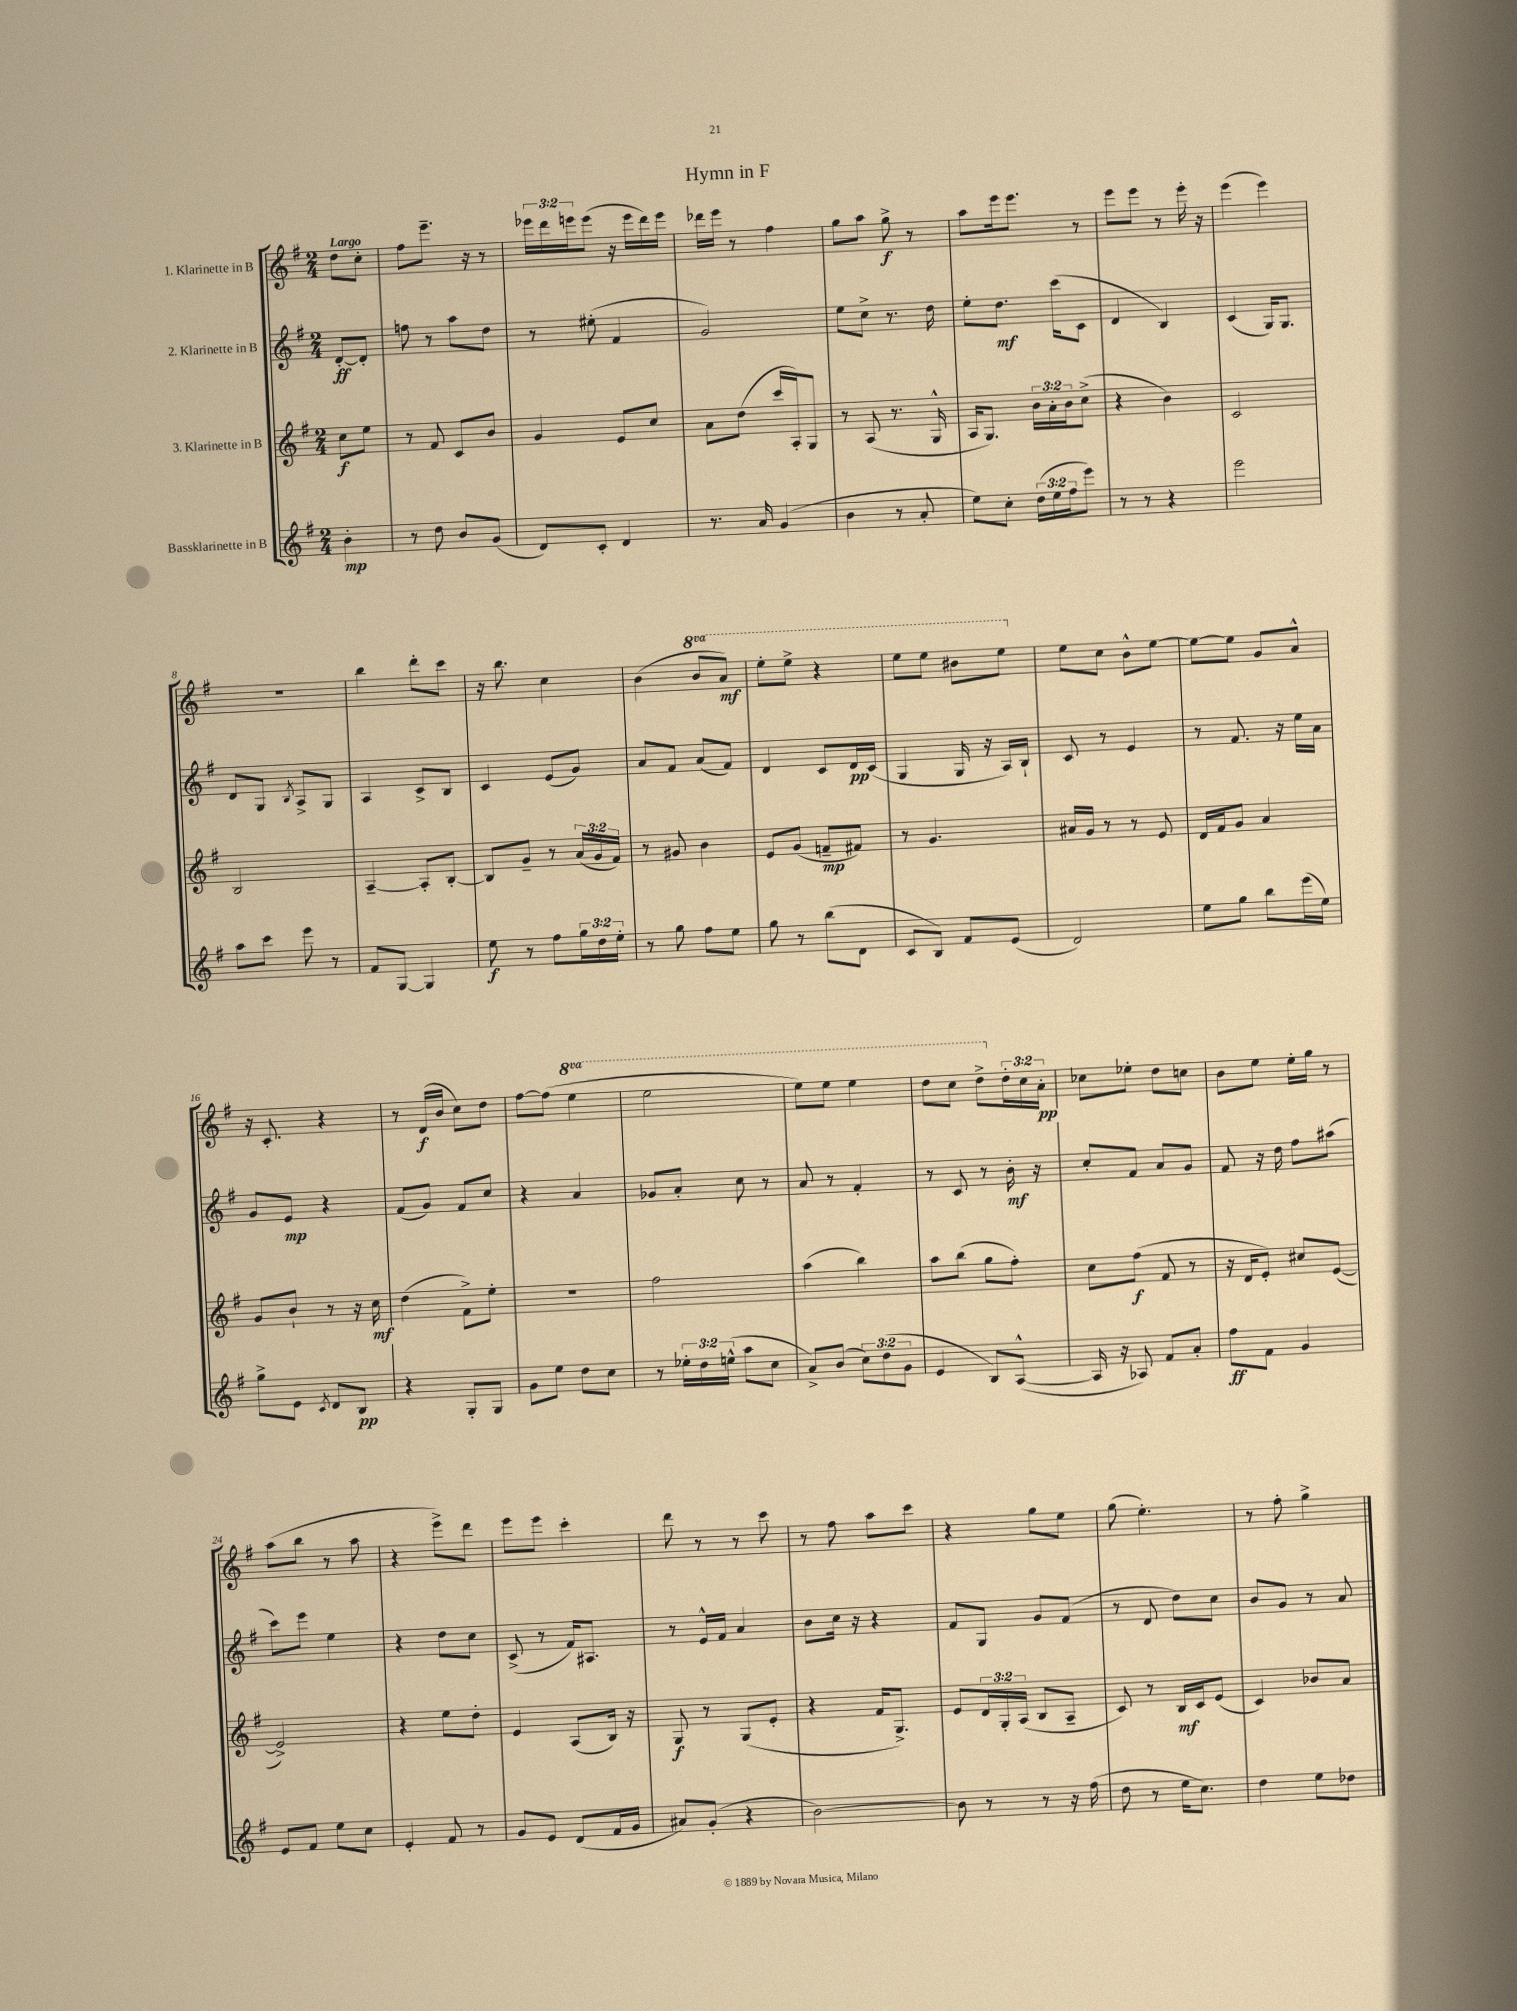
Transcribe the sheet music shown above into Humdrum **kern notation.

**kern	**dynam	**kern	**dynam	**kern	**dynam	**kern	**dynam
*part4	*part4	*part3	*part3	*part2	*part2	*part1	*part1
*staff4	*staff4	*staff3	*staff3	*staff2	*staff2	*staff1	*staff1
*I"Bassklarinette in B	*	*I"3. Klarinette in B	*	*I"2. Klarinette in B	*	*I"1. Klarinette in B	*
*clefG2	*	*clefG2	*	*clefG2	*	*clefG2	*
*k[f#]	*	*k[f#]	*	*k[f#]	*	*k[f#]	*
*M2/4	*	*M2/4	*	*M2/4	*	*M2/4	*
=	=	=	=	=	=	=	=
!	!	!	!	!	!	!LO:TX:a:B:t=Largo	!
4b'\	mp	8cc\L	f	[8d'/L	ff	8dd\L	.
.	.	8ee\J	.	8d'/J]	.	8cc'\J	.
=1	=1	=1	=1	=1	=1	=1	=1
8r	.	8r	.	8ffn\	.	8ff#\L	.
8dd\	.	8f#/	.	8r	.	8.eee~\J	.
8b/L	.	8c/L	.	8aa\L	.	.	.
.	.	.	.	.	.	16r	.
(8g/J	.	8b/J	.	8dd\J	.	8r	.
=2	=2	=2	=2	=2	=2	=2	=2
8d/L)	.	4g/	.	8r	.	24eee-X\LL	.
.	.	.	.	.	.	24ddd\	.
.	.	.	.	.	.	24eeen\J	.
8c'/J	.	.	.	(8ee#X'\	.	(8eee\J	.
4d/	.	8e/L	.	4f#/	.	16r	.
.	.	.	.	.	.	16eee\LL	.
.	.	8cc/J	.	.	.	16ddd\)	.
.	.	.	.	.	.	16eee\JJ	.
=3	=3	=3	=3	=3	=3	=3	=3
8.r	.	8a\L	.	2g/)	.	16ddd-X\LL	.
.	.	.	.	.	.	16eee\JJ	.
.	.	(8dd\J	.	.	.	8r	.
16a/	.	.	.	.	.	.	.
(4g/	.	16ccc/LL	.	.	.	4ff#\	.
.	.	16A'/J)	.	.	.	.	.
.	.	8G/J	.	.	.	.	.
=4	=4	=4	=4	=4	=4	=4	=4
4b\	.	8r	.	8ee\L	.	8gg\L	.
.	.	(8A/	.	8cc^\J	.	8aa\J	.
8r	.	8.r	.	8.r	.	8gg^\	f
8a'/	.	.	.	.	.	8r	.
.	.	16G^^/	.	16dd\	.	.	.
=5	=5	=5	=5	=5	=5	=5	=5
8ee\L)	.	16A/KL	.	8ee'\L	.	8aa\L	.
.	.	8.G/J)	.	.	.	.	.
8cc'\J	.	.	.	8.dd\J	mf	16eee\k	.
.	.	.	.	.	.	8.eee\J	.
(24dd\LL	.	24b\LL	.	.	.	.	.
24ee\	.	24a'\	.	.	.	.	.
.	.	.	.	(16ccc\KL	.	.	.
24ff#\J	.	24b\J	.	.	.	.	.
8eee\J)	.	(8cc^\J	.	8c\J	.	8r	.
=6	=6	=6	=6	=6	=6	=6	=6
8r	.	4r	.	4d/	.	8eee\L	.
8r	.	.	.	.	.	8eee\J	.
4r	.	4b\)	.	4B/)	.	8r	.
.	.	.	.	.	.	16eee'\	.
.	.	.	.	.	.	16r	.
=7	=7	=7	=7	=7	=7	=7	=7
2eee\	.	2c/	.	(4c/	.	(4eee\	.
.	.	.	.	16G/KL)	.	4eee\)	.
.	.	.	.	8.G/J	.	.	.
!!LO:LB:g=z
=8	=8	=8	=8	=8	=8	=8	=8
8aa\L	.	2B/	.	8d/L	.	2r	.
8ccc\J	.	.	.	8G/J	.	.	.
.	.	.	.	8qB/	.	.	.
8eee\	.	.	.	8A^/L	.	.	.
8r	.	.	.	8G/J	.	.	.
=9	=9	=9	=9	=9	=9	=9	=9
8f#/L	.	[4A~/	.	4A/	.	4bb\	.
[8G/J	.	.	.	.	.	.	.
4G/]	.	8A'/L]	.	8c^/L	.	8ddd'\L	.
.	.	[8B'/J	.	8B/J	.	8ccc\J	.
=10	=10	=10	=10	=10	=10	=10	=10
8ee\	f	8B/L]	.	4c/	.	16r	.
.	.	.	.	.	.	8.bb\	.
8r	.	8g~/J	.	.	.	.	.
8ff#\L	.	8r	.	(8e/L	.	4cc\	.
24gg\L	.	(24a/LL	.	8g/J)	.	.	.
24dd\	.	24g/	.	.	.	.	.
24ee'\JJ	.	24f#/JJ)	.	.	.	.	.
=11	=11	=11	=11	=11	=11	=11	=11
8r	.	8r	.	8a/L	.	(4b\	.
8gg\	.	8g#X/	.	8f#/J	.	.	.
*	*	*	*	*	*	*8va	*
8ff#\L	.	4b\	.	(8a/L	.	8bb/L	.
8ee\J	.	.	.	8f#/J)	.	8aa/J)	mf
=12	=12	=12	=12	=12	=12	=12	=12
8gg\	.	8e/L	.	4d/	.	8eee'\L	.
8r	.	(8g/J	.	.	.	8eee^\J	.
(8bb\L	.	8fn~/L	mp	8c/L	.	4r	.
8d\J	.	8f#X/J)	.	16d/L	pp	.	.
.	.	.	.	(16c/JJ	.	.	.
=13	=13	=13	=13	=13	=13	=13	=13
8c/L	.	8r	.	4G/	.	8eee\L	.
8B/J)	.	4.g/	.	.	.	8eee\J	.
8f#/L	.	.	.	16G/	.	8bb#X\L	.
.	.	.	.	16r	.	.	.
(8e/J	.	.	.	16A/LL)	.	8eee\J	.
.	.	.	.	16B`/JJ	.	.	.
=14	=14	=14	=14	=14	=14	=14	=14
*	*	*	*	*	*	*X8va	*
2d/)	.	16a#X/LL	.	8c/	.	8ee\L	.
.	.	16g/JJ	.	.	.	.	.
.	.	8r	.	8r	.	8cc\J	.
.	.	8r	.	4e/	.	8b^^\L	.
.	.	8e/	.	.	.	[8ee\J	.
=15	=15	=15	=15	=15	=15	=15	=15
8ee\L	.	16d/LL	.	8r	.	8ee\L_	.
.	.	16f#/J	.	.	.	.	.
8gg\J	.	8g/J	.	8.f#/	.	8ee\J]	.
8bb\L	.	4a/	.	.	.	8g/L	.
.	.	.	.	16r	.	.	.
(16eee\L	.	.	.	16ee\LL	.	8a^^/J	.
16ee\JJ)	.	.	.	16a\JJ	.	.	.
!!LO:LB:g=z
=16	=16	=16	=16	=16	=16	=16	=16
8gg^\L	.	8g/L	.	8g/L	.	16r	.
.	.	.	.	.	.	8.c'/	.
8e\J	.	8b`/J	.	8e/J	mp	.	.
8qc/	.	.	.	.	.	.	.
8d/L	.	8r	.	4r	.	4r	.
8B/J	pp	16r	.	.	.	.	.
.	.	16cc\	mf	.	.	.	.
=17	=17	=17	=17	=17	=17	=17	=17
4r	.	(4dd\	.	(8f#/L	.	8r	.
.	.	.	.	8g/J)	.	(16d/LL	f
.	.	.	.	.	.	16b/JJ	.
8G'/L	.	8f#^\L)	.	8f#/L	.	8cc\L)	.
8G/J	.	8ee'\J	.	8cc/J	.	8dd\J	.
=18	=18	=18	=18	=18	=18	=18	=18
8g\L	.	2r	.	4r	.	[8ff#\L	.
8ee\J	.	.	.	.	.	(8ff#\J]	.
*	*	*	*	*	*	*8va	*
8dd\L	.	.	.	4a/	.	4eee\	.
8cc\J	.	.	.	.	.	.	.
=19	=19	=19	=19	=19	=19	=19	=19
8r	.	2ff#\	.	8g-X/L	.	2eee\	.
24ee-X'\LL	.	.	.	8a'/J	.	.	.
24dd\	.	.	.	.	.	.	.
(24een^^\JJ	.	.	.	.	.	.	.
8aa\L	.	.	.	8cc\	.	.	.
8cc\J	.	.	.	8r	.	.	.
=20	=20	=20	=20	=20	=20	=20	=20
8a^/L)	.	(4aa\	.	8a/	.	8eee\L)	.
(8b/J	.	.	.	8r	.	8eee\J	.
12cc\L)	.	4bb\)	.	4f#'/	.	4eee\	.
(12dd\	.	.	.	.	.	.	.
12g\J	.	.	.	.	.	.	.
=21	=21	=21	=21	=21	=21	=21	=21
4e/	.	8aa\L	.	8r	.	8ddd\L	.
.	.	(8bb\J	.	8c/	.	8ccc\J	.
8B/L)	.	8gg\L	.	8r	.	8ddd^\L	.
*	*	*	*	*	*	*X8va	*
([8A^^/J	.	8ff#'\J)	.	16b'\	mf	24dd'\L	.
.	.	.	.	.	.	24cc\	.
.	.	.	.	16r	.	.	.
.	.	.	.	.	.	24a'\JJ	pp
=22	=22	=22	=22	=22	=22	=22	=22
16A/]	.	8cc\L	.	8cc'/L	.	8cc-X\L	.
16r	.	.	.	.	.	.	.
8A-X/)	.	(8ff#\J	f	8f#/J	.	8ee-X'\J	.
8f#/L	.	8f#/	.	8a/L	.	8dd\L	.
8a'/J	.	8r	.	8g/J	.	8ccn\J	.
=23	=23	=23	=23	=23	=23	=23	=23
8ff#\L	ff	16r	.	8f#/	.	8b\L	.
.	.	16d/KL	.	.	.	.	.
8f#\J	.	8e'/J)	.	16r	.	8ee\J	.
.	.	.	.	16dd\	.	.	.
4g/	.	8cc#X/L	.	8ff#\L	.	16ee'\LL	.
.	.	.	.	.	.	16gg\JJ	.
.	.	([8e/J	.	(8aa#X\J	.	8r	.
!!LO:LB:g=z
=24	=24	=24	=24	=24	=24	=24	=24
8e/L	.	2e^/])	.	8ccc\L)	.	(8aa\L	.
8f#/J	.	.	.	8eee\J	.	8bb\J	.
8ee\L	.	.	.	4ee\	.	8r	.
8cc\J	.	.	.	.	.	8aa\	.
=25	=25	=25	=25	=25	=25	=25	=25
4e'/	.	4r	.	4r	.	4r	.
8f#/	.	8ee\L	.	8dd\L	.	8eee^\L)	.
8r	.	8dd'\J	.	8cc\J	.	8ddd\J	.
=26	=26	=26	=26	=26	=26	=26	=26
8g/L	.	4e/	.	(8c^/	.	8eee\L	.
8e/J	.	.	.	8r	.	8eee\J	.
(8d/L	.	(8A/L	.	16f#/KL)	.	4ccc'\	.
.	.	.	.	8.A#X/J	.	.	.
16f#/L	.	16B/Jk)	.	.	.	.	.
16g/JJ	.	16r	.	.	.	.	.
=27	=27	=27	=27	=27	=27	=27	=27
8a#X/L)	.	8G/	f	8r	.	8ddd\	.
(8g'/J	.	8r	.	16e^^/LL	.	8r	.
.	.	.	.	16f#/JJ	.	.	.
4r	.	(8G/L	.	4a/	.	8r	.
.	.	8e'/J	.	.	.	8ccc\	.
=28	=28	=28	=28	=28	=28	=28	=28
[2b\)	.	4r	.	8b\L	.	8r	.
.	.	.	.	16cc\Jk	.	8ff#\	.
.	.	.	.	16r	.	.	.
.	.	16f#/KL	.	4r	.	8aa\L	.
.	.	8.G^/J)	.	.	.	.	.
.	.	.	.	.	.	8ccc\J	.
=29	=29	=29	=29	=29	=29	=29	=29
8b\]	.	8e/L	.	8f#/L	.	4r	.
8r	.	24d/L	.	8G/J	.	.	.
.	.	24G'/	.	.	.	.	.
.	.	(24A/JJ	.	.	.	.	.
8r	.	8B/L	.	8g/L	.	8gg\L	.
16r	.	8A~/J	.	(8f#/J	.	8ee\J	.
(16ff#\	.	.	.	.	.	.	.
=30	=30	=30	=30	=30	=30	=30	=30
8dd\	.	8c/)	.	8r	.	(8gg\	.
8r	.	8r	.	8d/	.	4.ee'\)	.
16ee\KL	.	16B/LL	mf	8dd\L)	.	.	.
8.cc\J)	.	16c/J	.	.	.	.	.
.	.	(8e/J	.	8cc\J	.	.	.
=31	=31	=31	=31	=31	=31	=31	=31
4dd\	.	4c/)	.	8b/L	.	8r	.
.	.	.	.	8g/J	.	8ff#'\	.
8ee\L	.	8b-X/L	.	8r	.	4gg^\	.
8dd-X\J	.	8a/J	.	8a/	.	.	.
==	==	==	==	==	==	==	==
*-	*-	*-	*-	*-	*-	*-	*-
